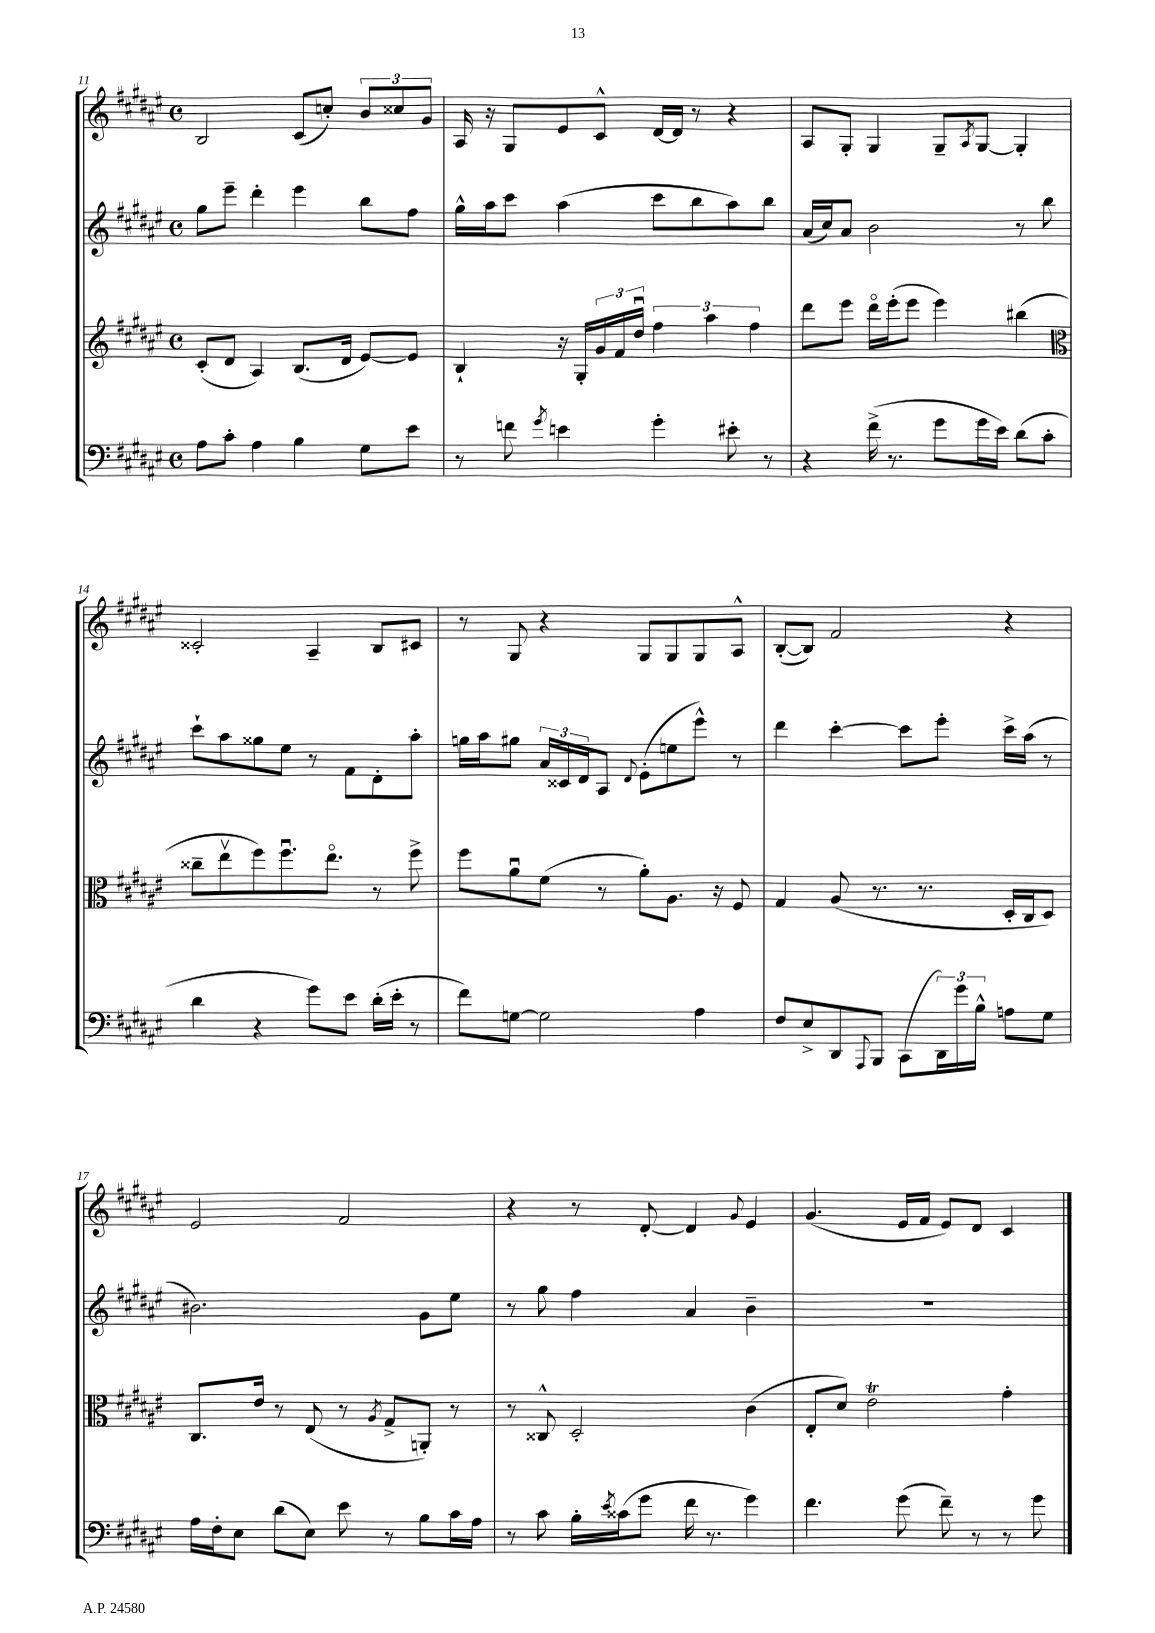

**kern	**kern	**kern	**kern
*part4	*part3	*part2	*part1
*staff4	*staff3	*staff2	*staff1
*clefF4	*clefG2	*clefG2	*clefG2
*k[f#c#g#d#a#e#]	*k[f#c#g#d#a#e#]	*k[f#c#g#d#a#e#]	*k[f#c#g#d#a#e#]
*M4/4	*M4/4	*M4/4	*M4/4
*met(c)	*met(c)	*met(c)	*met(c)
=11	=11	=11	=11
8A#\L	(8c#'/L	8gg#\L	2B/
8c#'\J	8d#/J	8eee#~\J	.
4A#\	4A#/)	4ddd#'\	.
4B\	(8.B/L	4eee#\	(8c#/L
.	.	.	8ccn'/J)
.	16d#/Jk	.	.
8G#\L	[8e#/L)	8bb\L	12b/L
.	.	.	12cc##X/
8e#\J	8e#/J]	8ff#\J	.
.	.	.	12g#/J
=12	=12	=12	=12
8r	4B`/	16gg#^^\LL	16A#/
.	.	16aa#\J	16r
8fn\	.	8ccc#\J	8G#/L
8qg#/	.	.	.
4en\	16r	(4aa#\	8e#/
.	16G#'/LL	.	.
.	24g#/	.	8c#^^/J
.	24f#/	.	.
.	24dd#u/JJ	.	.
4g#'\	6ff#\	8ccc#\L	[16d#/LL
.	.	.	16d#/JJ]
.	.	8bb\	8r
.	6aa#\	.	.
8e#X'\	.	8aa#\)	4r
.	6ff#\	.	.
8r	.	8bb\J	.
=13	=13	=13	=13
4r	8ddd#\L	(16a#/LL	8A#/L
.	.	16cc#/J)	.
.	8eee#\J	8a#/J	8G#'/J
(16f#^\	16ddd#\LL	2b\	4G#/
8.r	(16eee#'\J	.	.
.	8eee#\J	.	.
8g#\L	4eee#\)	.	8G#~/L
.	.	.	8qA#/
16g#\L	.	.	[8G#/J
16e#\JJ)	.	.	.
(8d#\L	(4bb#X\	8r	4G#'/]
8c#'\J	.	8bb\	.
!!LO:LB:g=z
=14	=14	=14	=14
*	*clefC3	*	*
4d#\	8cc##X~\L	8ccc#`\L	2c##X'/
.	8ee#v\	8aa#\	.
4r	8ff#\)	8gg##X\	.
.	8.ff#u\	8ee#\J	.
8g#\L)	.	8r	4A#~/
.	8.ee#\J	.	.
8e#\J	.	8f#\L	.
(16d#'\LL	8r	8d#'\	8B/L
16e#'\JJ	.	.	.
8r	8ff#^\	8aa#'\J	8c#X/J
=15	=15	=15	=15
8f#\L)	8ff#\L	16ggn\LL	8r
.	.	16aa#\J	.
[8Gn\J	8a#u\	8gg#X\J	8G#/
2G\]	(8f#\J	24a#/LL	4r
.	.	24c##X/	.
.	.	24d#/J	.
.	8r	8A#/J	.
.	.	8qqd#/	.
.	8a#'\L)	(8e#'\L	8G#/L
.	8.A#\J	8een\	8G#/
4A#\	.	8eee#^^\J)	8G#/
.	16r	.	.
.	8F#/	8r	8A#^^/J
=16	=16	=16	=16
8F#/L	4G#/	4ddd#\	([8B'/L
8E#^/	.	.	8B/J])
8DD#/	(8A#/	[4ccc#'\	2f#/
8qqAAA#/	.	.	.
8BBB/J	8.r	.	.
(8CC#\L	.	8ccc#\L]	.
.	8.r	.	.
24DD#\L)	.	8eee#'\J	.
24g#\	.	.	.
24B^^\JJ	.	.	.
8An\L	16D#'/LL	16ccc#^\LL	4r
.	16C#/J	(16aa#\JJ	.
8G#\J	8D#/J)	8r	.
!!LO:LB:g=z
=17	=17	=17	=17
16A#\LL	8.C#/L	2.b#X\)	2e#/
16F#'\J	.	.	.
8E#\J	.	.	.
.	16e#/Jk	.	.
(8d#\L	8r	.	.
8E#\J)	(8E#/	.	.
8e#\	8r	.	2f#/
.	8qA#/	.	.
8r	8G#^/L	.	.
8B\L	8AAn'/J)	8g#\L	.
16c#\L	8r	8ee#\J	.
16A#\JJ	.	.	.
=18	=18	=18	=18
8r	8r	8r	4r
8c#\	8C##X^^/	8gg#\	.
16B'\LL	2D#'/	4ff#\	8r
8qe#/	.	.	.
(16c##X\J	.	.	.
8g#\J	.	.	[8d#'/
16f#\	.	4a#/	4d#/]
8.r	.	.	.
.	.	.	8qqg#/
4g#\)	(4c#\	4b~\	4e#/
=19	=19	=19	=19
4.f#\	8E#'/L	1r	(4.g#/
.	8d#/J)	.	.
.	2e#t\	.	.
(8g#\	.	.	16e#/LL
.	.	.	16f#/JJ
8f#~\)	.	.	8e#/L)
8r	.	.	8d#/J
8r	4g#'\	.	4c#/
8g#\	.	.	.
==	==	==	==
*-	*-	*-	*-
